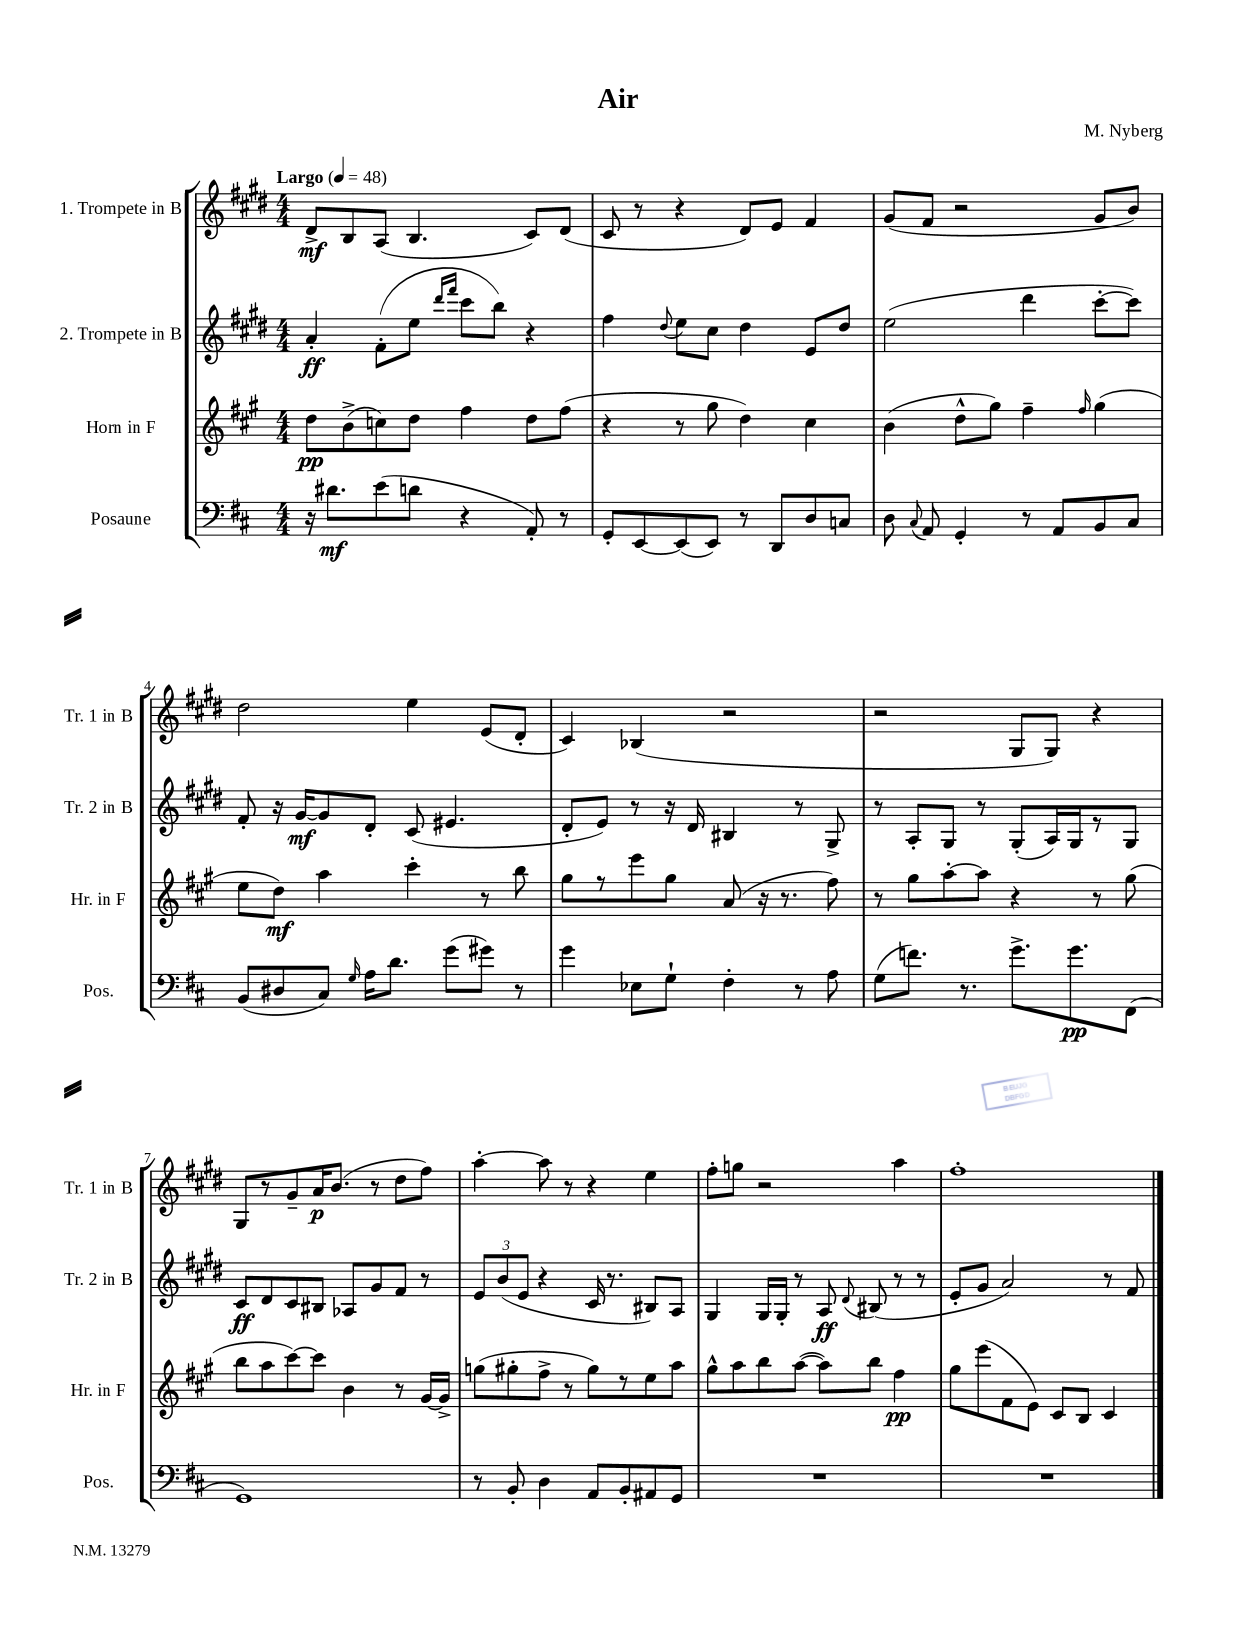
\header { title = "Air" composer = "M. Nyberg" }
<<
\new StaffGroup <<
\new Staff = "s0" \with { instrumentName = "1. Trompete in B" shortInstrumentName = "Tr. 1 in B" } {
    \clef treble \key e \major \numericTimeSignature \time 4/4 \tempo "Largo" 4 = 48
    \autoBeamOff dis'8[->\mf b8 a8]( b4. cis'8[) dis'8]( |
    cis'8 r8 r4 dis'8[) e'8] fis'4 |
    gis'8[( fis'8] r2 gis'8[ b'8]) |
    dis''2 e''4 e'8[( dis'8]-. |
    cis'4) bes4( r2 |
    r2 gis8[ gis8]) r4 |
    gis8[ r8 gis'8-- a'16\p b'8.]( r8 dis''8[ fis''8]) |
    a''4~-. a''8 r8 r4 e''4 |
    fis''8[-. g''8] r2 a''4 |
    fis''1-. \bar "|." |
}
\new Staff = "s1" \with { instrumentName = "2. Trompete in B" shortInstrumentName = "Tr. 2 in B" } {
    \clef treble \key e \major \numericTimeSignature \time 4/4
    \autoBeamOff a'4-.\ff fis'8[-.( e''8] \grace { dis'''16[ fis'''16] } cis'''8[ b''8]) r4 |
    fis''4 \appoggiatura { dis''8 } e''8[ cis''8] dis''4 e'8[ dis''8] |
    e''2( dis'''4 cis'''8[~-. cis'''8]) |
    fis'8-. r16 gis'16[~\mf gis'8 dis'8]-. cis'8( eis'4. |
    dis'8[-. e'8]) r8 r16 dis'16 bis4 r8 gis8-> |
    r8 a8[-. gis8] r8 gis8[-.( a16) gis16 r8 gis8] |
    cis'8[\ff dis'8 cis'8 bis8] aes8[ gis'8 fis'8] r8 |
    \tuplet 3/2 { e'8[ b'8( e'8] } r4 cis'16 r8. bis8[) a8] |
    gis4 gis16[ gis16]-. r8 a8\ff \appoggiatura { dis'8 } bis8( r8 r8 |
    e'8[-. gis'8] a'2) r8 fis'8 \bar "|." |
}
\new Staff = "s2" \with { instrumentName = "Horn in F" shortInstrumentName = "Hr. in F" } {
    \clef treble \key a \major \numericTimeSignature \time 4/4
    \autoBeamOff d''8[\pp b'8->( c''8) d''8] fis''4 d''8[ fis''8]( |
    r4 r8 gis''8 d''4) cis''4 |
    b'4( d''8[-^ gis''8]) fis''4-- \grace { fis''16 } gis''4( |
    e''8[ d''8]\mf) a''4 cis'''4-. r8 b''8 |
    gis''8[ r8 e'''8 gis''8] a'8( r16 r8. fis''8) |
    r8 gis''8[ a''8~-. a''8] r4 r8 gis''8( |
    b''8[ a''8 cis'''8~) cis'''8] b'4 r8 gis'16[~ gis'16]-> |
    g''8[( gis''8-. fis''8]-> r8 gis''8[) r8 e''8 a''8] |
    gis''8[-^ a''8 b''8 a''8]~( a''8[) b''8] fis''4\pp |
    gis''8[ e'''8( fis'8 e'8]) cis'8[ b8] cis'4 \bar "|." |
}
\new Staff = "s3" \with { instrumentName = "Posaune" shortInstrumentName = "Pos." } {
    \clef bass \key d \major \numericTimeSignature \time 4/4
    \autoBeamOff r16 dis'8.[\mf e'8( d'8] r4 a,8-.) r8 |
    g,8[-. e,8~ e,8( e,8]) r8 d,8[ d8 c8] |
    d8 \appoggiatura { cis8 } a,8 g,4-. r8 a,8[ b,8 cis8] |
    b,8[( dis8 cis8]) \grace { g16 } a16[ d'8.] g'8[( gis'8]) r8 |
    g'4 ees8[ g8]-! fis4-. r8 a8 |
    g8[( f'8.]) r8. g'8.[-> g'8.\pp fis,8]( |
    g,1) |
    r8 b,8-. d4 a,8[ b,8-. ais,8 g,8] |
    R1 |
    R1 \bar "|." |
}
>>
>>
